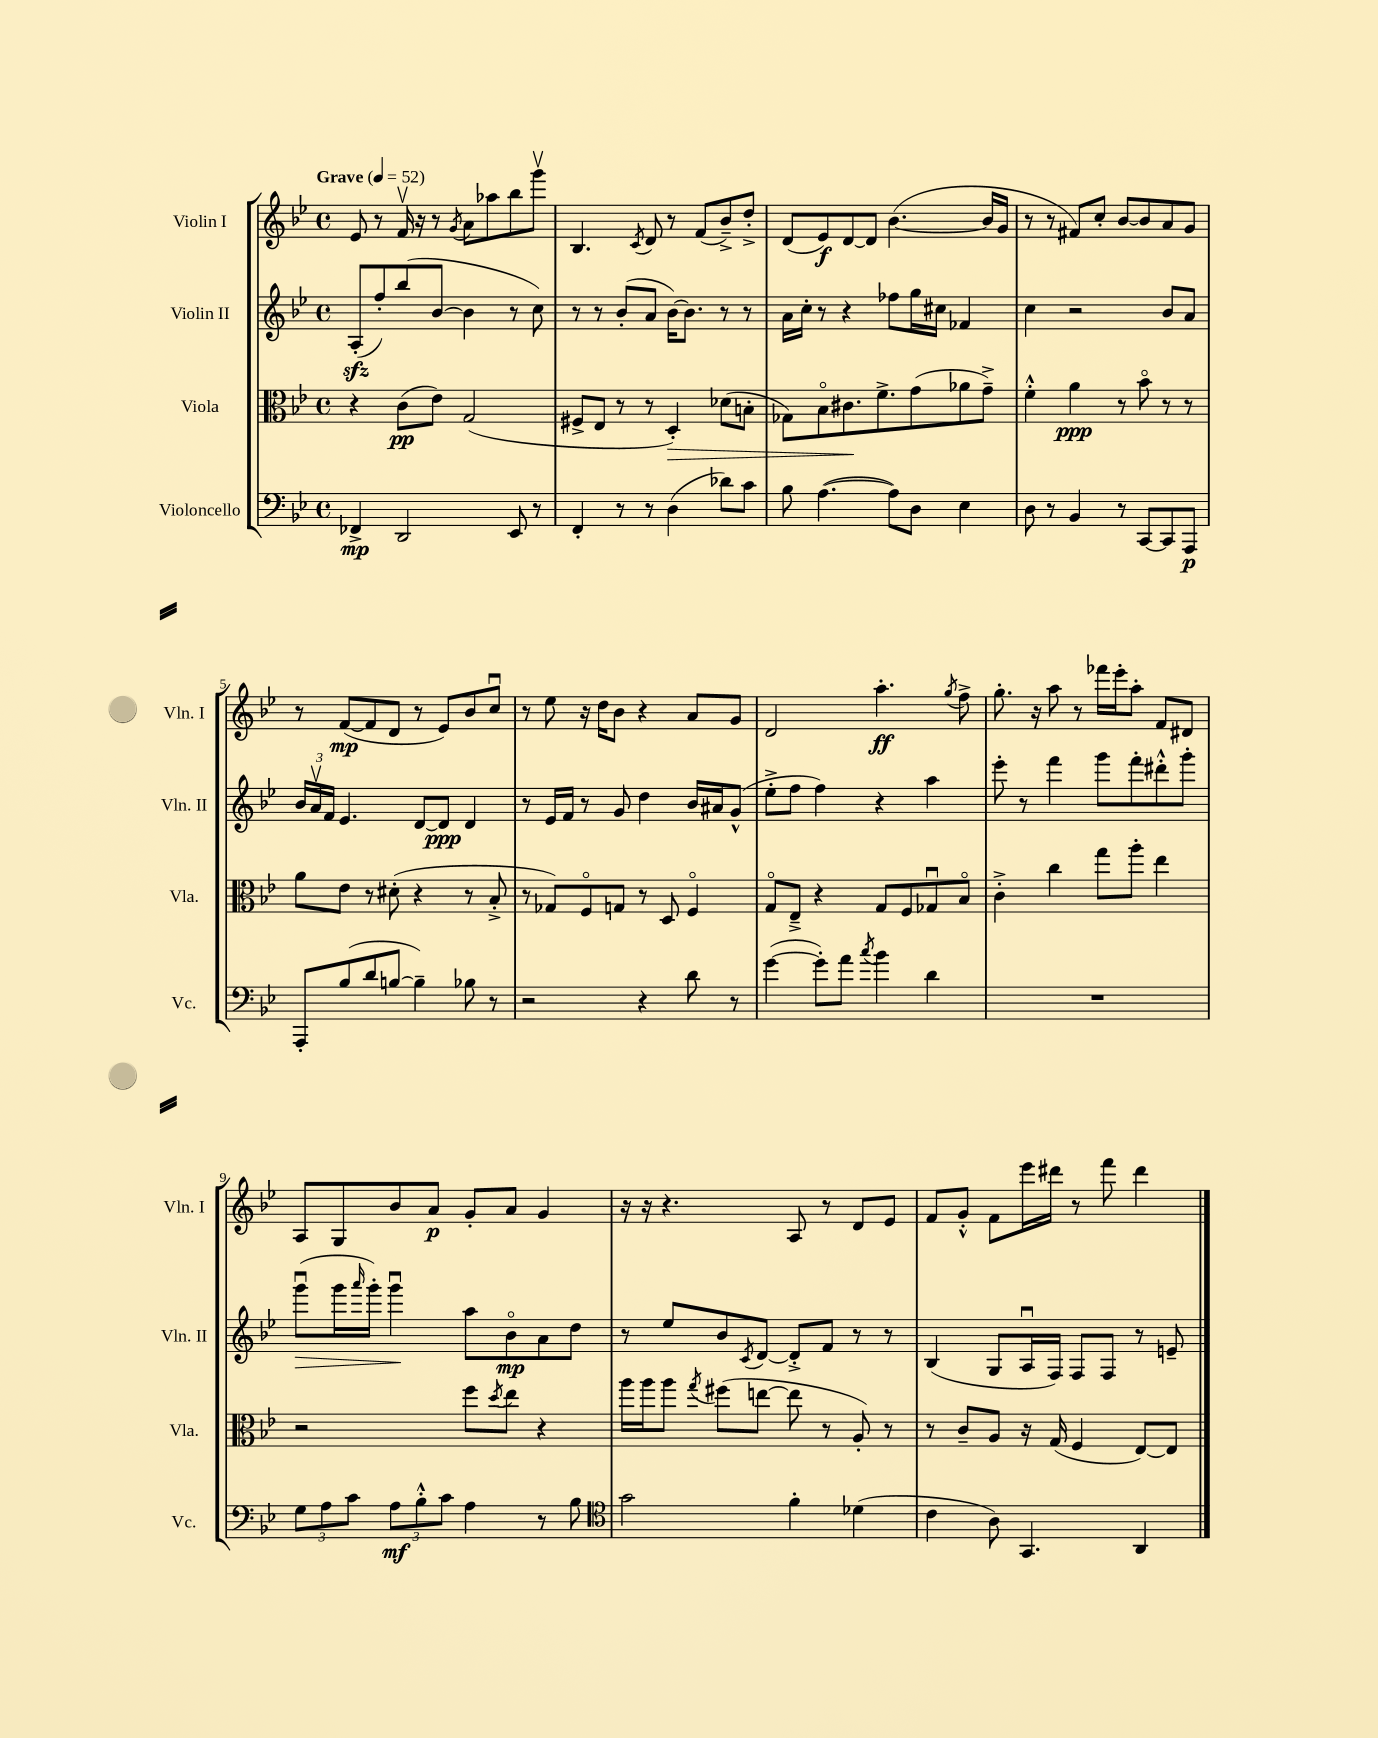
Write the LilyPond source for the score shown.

<<
\new StaffGroup <<
\new Staff = "s0" \with { instrumentName = "Violin I" shortInstrumentName = "Vln. I" } {
    \clef treble \key bes \major \defaultTimeSignature \time 4/4 \tempo "Grave" 4 = 52
    ees'8 r8 f'16\upbow r16 r8 \acciaccatura { g'8 } a'8 aes''8 bes''8 g'''8\upbow |
    bes4. \acciaccatura { c'8 } d'8 r8 f'8( bes'8--->) d''8-.-> |
    d'8( ees'8\f) d'8~ d'8 bes'4.~( bes'16 g'16 |
    r8 r8 fis'8) c''8-. bes'8~ bes'8 a'8 g'8 |
    r8 f'8~\mp( f'8 d'8 r8 ees'8) bes'8 c''8\downbow |
    r8 ees''8 r16 d''16 bes'8 r4 a'8 g'8 |
    d'2 a''4.-.\ff \acciaccatura { g''8 } f''8-> |
    g''8.-. r16 a''8 r8 fes'''16 ees'''16-. a''8-. f'8 dis'8 |
    a8 g8 bes'8 a'8\p g'8-. a'8 g'4 |
    r16 r16 r4. a8 r8 d'8 ees'8 |
    f'8 g'8-.-^ f'8 ees'''16 dis'''16 r8 f'''8 dis'''4 \bar "|." |
}
\new Staff = "s1" \with { instrumentName = "Violin II" shortInstrumentName = "Vln. II" } {
    \clef treble \key bes \major \defaultTimeSignature \time 4/4
    a8-.\sfz( f''8-.) bes''8( bes'8~ bes'4 r8 c''8) |
    r8 r8 bes'8-.( a'8 bes'16~) bes'8. r8 r8 |
    a'16 c''16-. r8 r4 fes''8 g''16 cis''16 fes'4 |
    c''4 r2 bes'8 a'8 |
    \tuplet 3/2 { bes'16 a'16\upbow f'16 } ees'4. d'8~ d'8\ppp d'4 |
    r8 ees'16 f'16 r8 g'8 d''4 bes'16 ais'16 g'8-^( |
    ees''8-.-> f''8 f''4) r4 a''4 |
    ees'''8-. r8 f'''4 g'''8 f'''8-. dis'''8-.-^ g'''8-. |
    g'''8\downbow\>( g'''16 \grace { a'''16 } g'''16-.) g'''4\downbow\! a''8 bes'8\flageolet\mp a'8 d''8 |
    r8 ees''8 bes'8 \acciaccatura { c'8 } d'8~ d'8-.-> f'8 r8 r8 |
    bes4( g8 a16\downbow f16) f8 f8 r8 e'8-- \bar "|." |
}
\new Staff = "s2" \with { instrumentName = "Viola" shortInstrumentName = "Vla." } {
    \clef alto \key bes \major \defaultTimeSignature \time 4/4
    r4 c'8\pp( ees'8) g2( |
    fis8-> ees8 r8 r8 d4-.\>) des'8( b8-. |
    ges8) bes8\flageolet cis'8.\! f'8.-> g'8( aes'8 g'8--->) |
    f'4-.-^ a'4\ppp r8 bes'8\flageolet r8 r8 |
    a'8 ees'8 r8 dis'8-.( r4 r8 bes8-.-> |
    r8 ges8) f8\flageolet g8 r8 d8 f4\flageolet |
    g8\flageolet ees8---> r4 g8 f8 ges8\downbow bes8\flageolet |
    c'4-.-> c''4 g''8 a''8-. ees''4 |
    r2 f''8 \acciaccatura { d''8 } ees''8 r4 |
    a''16 a''16 a''8 \acciaccatura { g''8 } fis''8( e''8~ e''8 r8 a8-.) r8 |
    r8 c'8-- a8 r16 g16( f4 ees8~) ees8 \bar "|." |
}
\new Staff = "s3" \with { instrumentName = "Violoncello" shortInstrumentName = "Vc." } {
    \clef bass \key bes \major \defaultTimeSignature \time 4/4
    fes,4->\mp d,2 ees,8 r8 |
    f,4-. r8 r8 d4( des'8) c'8 |
    bes8 a4.~( a8) d8 ees4 |
    d8 r8 bes,4 r8 c,8~ c,8 a,,8\p |
    a,,8-. bes8( d'8 b8~ b4--) bes8 r8 |
    r2 r4 d'8 r8 |
    g'4~( g'8-.) a'8 \acciaccatura { c''8 } bes'4 d'4 |
    R1 |
    \tuplet 3/2 { g8 a8 c'8 } \tuplet 3/2 { a8\mf bes8-.-^ c'8 } a4 r8 bes8 |
    \clef tenor g'2 f'4-. des'4( |
    c'4 a8) g,4. a,4 \bar "|." |
}
>>
>>
